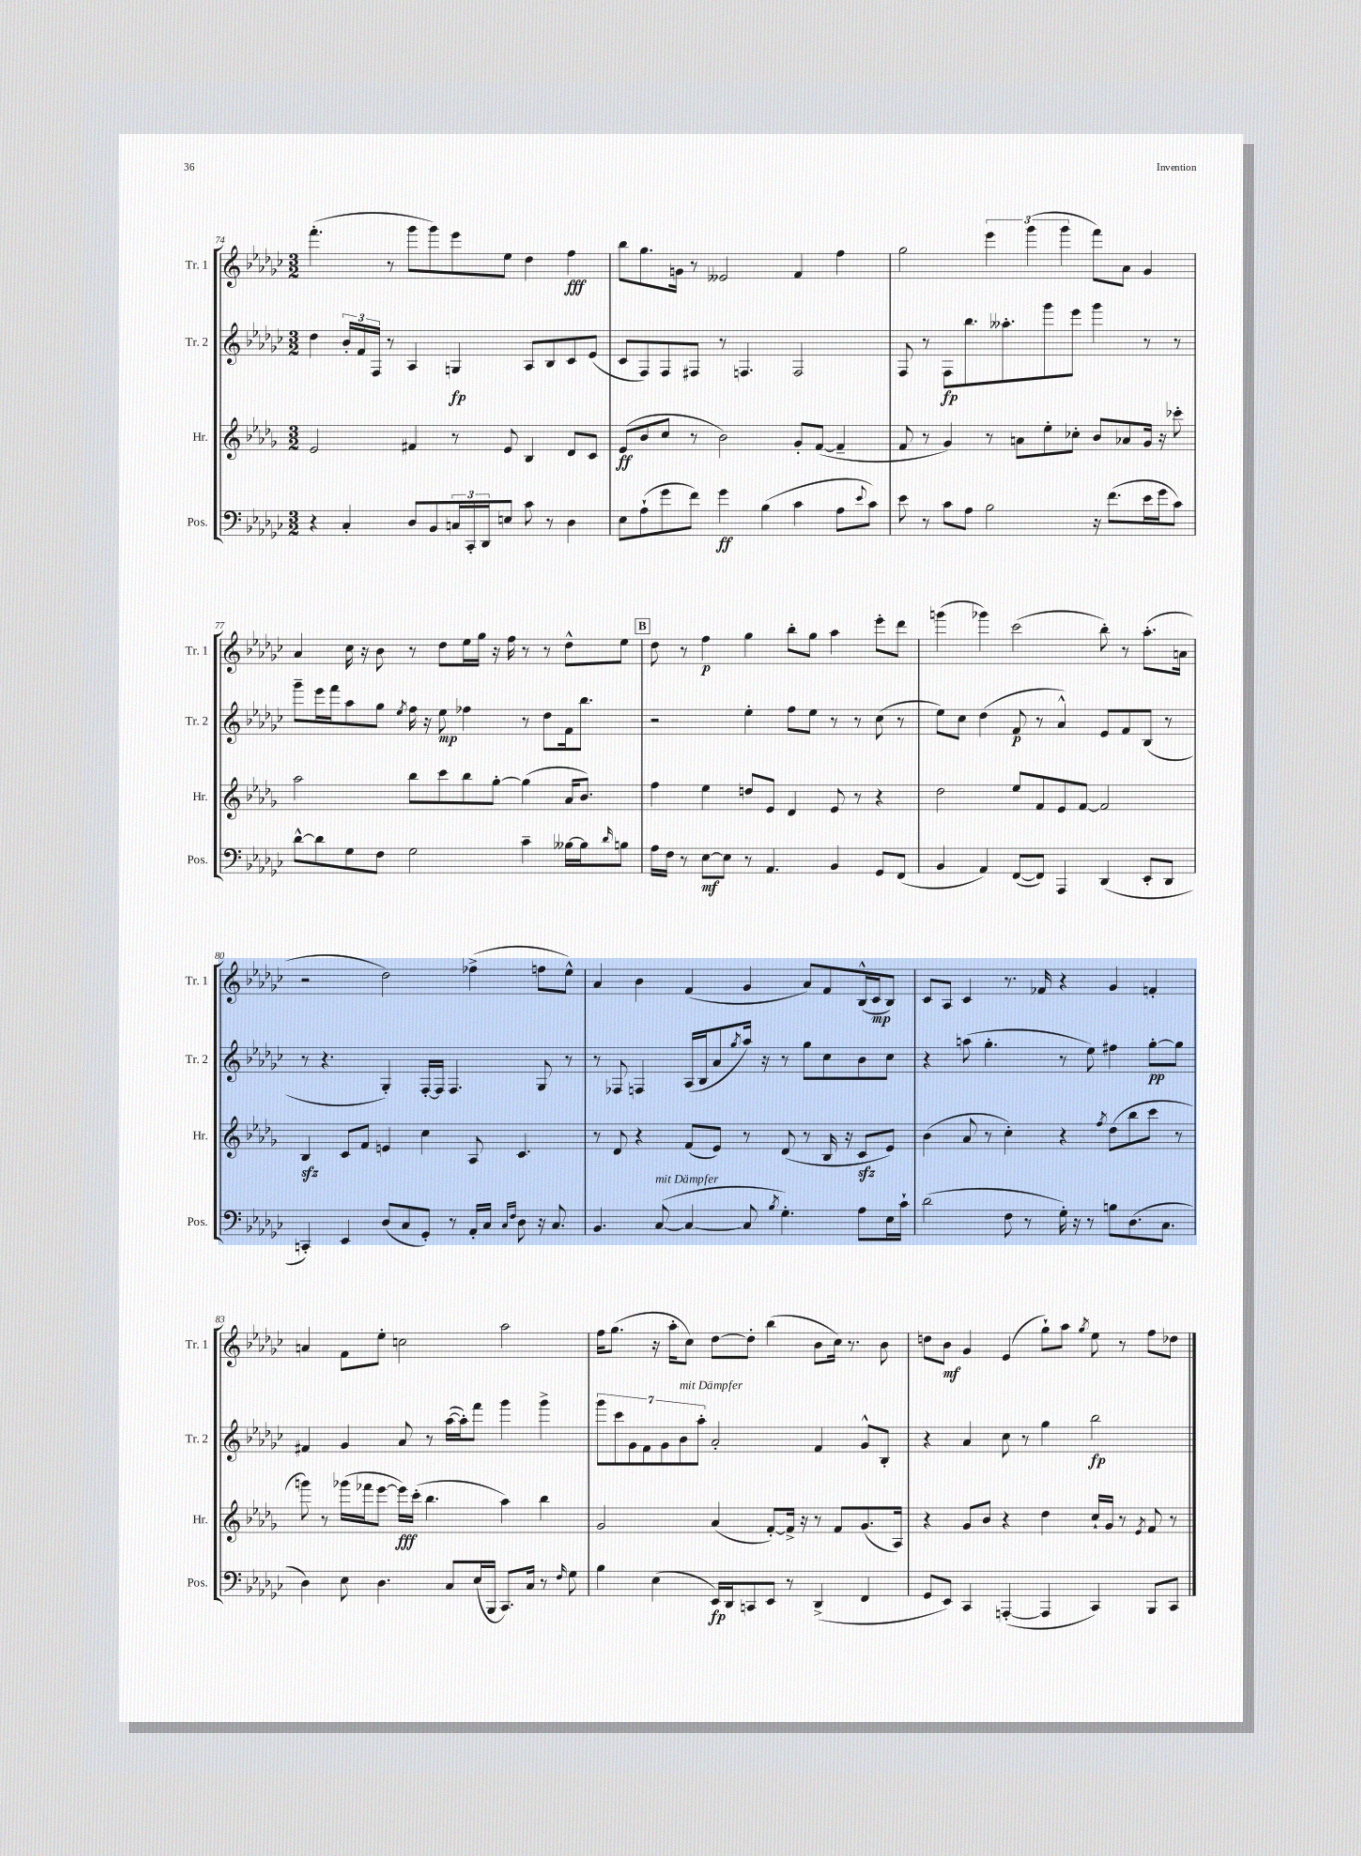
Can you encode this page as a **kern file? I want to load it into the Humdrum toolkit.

**kern	**dynam	**kern	**dynam	**kern	**dynam	**kern	**dynam
*part4	*part4	*part3	*part3	*part2	*part2	*part1	*part1
*staff4	*staff4	*staff3	*staff3	*staff2	*staff2	*staff1	*staff1
*I"Pos.	*	*I"Hr.	*	*I"Tr. 2	*	*I"Tr. 1	*
*I'Pos.	*	*I'Hr.	*	*I'Tr. 2	*	*I'Tr. 1	*
*clefF4	*	*clefG2	*	*clefG2	*	*clefG2	*
*k[b-e-a-d-g-c-]	*	*k[b-e-a-d-g-]	*	*k[b-e-a-d-g-c-]	*	*k[b-e-a-d-g-c-]	*
*M3/2	*	*M3/2	*	*M3/2	*	*M3/2	*
=74	=74	=74	=74	=74	=74	=74	=74
4r	.	2e-/	.	4dd-\	.	(4.fff'\	.
4C-'/	.	.	.	24b-'/LL	.	.	.
.	.	.	.	24f/	.	.	.
.	.	.	.	24F/JJ	.	.	.
.	.	.	.	8r	.	8r	.
8D-/L	.	4f#X/	.	4A-/	.	8ggg-\L	.
8BB-/	.	.	.	.	.	8ggg-\)	.
24Cn/L	.	8r	.	4Gn/	fp	8eee-\	.
24CC-'/	.	.	.	.	.	.	.
24DD-/J	.	.	.	.	.	.	.
8En/J	.	8e-/	.	.	.	8ee-\J	.
8c-\	.	4B-/	.	8A-/L	.	4dd-\	.
8r	.	.	.	8B-/	.	.	.
4D-\	.	8d-/L	.	8c-/	.	4ff\	fff
.	.	8c/J	.	(8e-/J	.	.	.
=75	=75	=75	=75	=75	=75	=75	=75
8E-\L	.	(8e-/L	ff	8c-/L	.	8bb-\L	.
(8A-`\	.	8b-/	.	8F/)	.	8.gg-\	.
8g-\	.	8cc/J	.	8F/	.	.	.
.	.	.	.	.	.	16gn\Jk	.
8f\J)	.	8r	.	8F#X/J	.	8r	.
4g-\	ff	2b-\)	.	8r	.	2e--X/	.
.	.	.	.	4.Fn/	.	.	.
(4B-\	.	.	.	.	.	.	.
4c-\	.	8g-'/L	.	2F/	.	4f/	.
.	.	([8f/J	.	.	.	.	.
8A-\L	.	4f~/]	.	.	.	4ff\	.
8qqe-/	.	.	.	.	.	.	.
8c-\J)	.	.	.	.	.	.	.
=76	=76	=76	=76	=76	=76	=76	=76
8e-\	.	8f/	.	8F/	.	2gg-\	.
8r	.	8r	.	8r	.	.	.
8c-\L	.	4g-/)	.	8F\L	fp	.	.
8A-\J	.	.	.	8.bb-\	.	.	.
2B-\	.	8r	.	.	.	6eee-\	.
.	.	.	.	8.aa--X'\	.	.	.
.	.	8an\L	.	.	.	.	.
.	.	.	.	.	.	(6ggg-\	.
.	.	8ee-'\	.	8ggg-\	.	.	.
.	.	.	.	.	.	6ggg-\	.
.	.	8cc-X'\J	.	8eee-\J	.	.	.
16r	.	8b-/L	.	4ggg-\	.	8fff\L)	.
(8.f\L	.	.	.	.	.	.	.
.	.	8a-X/	.	.	.	8a-\J	.
16e-\L	.	16g-/Jk	.	8r	.	4g-/	.
16g-\J	.	16r	.	.	.	.	.
8c-\J)	.	8ccc-X'\	.	8r	.	.	.
!!LO:LB:g=z
=77	=77	=77	=77	=77	=77	=77	=77
[8d-^^\L	.	2aa-\	.	8ggg-~\L	.	4a-/	.
8d-\]	.	.	.	16eee-\L	.	.	.
.	.	.	.	16fff\J	.	.	.
8G-\	.	.	.	8aa-\	.	16cc-\	.
.	.	.	.	.	.	16r	.
8F\J	.	.	.	8gg-\J	.	8b-\	.
.	.	.	.	8qee-/	.	.	.
2G-\	.	8bb-\L	.	16ff\	.	8r	.
.	.	.	.	16r	.	.	.
.	.	8ccc\	.	8ee-\	mp	8dd-\L	.
.	.	8bb-\	.	4ff-X\	.	16ee-\L	.
.	.	.	.	.	.	16gg-\JJ	.
.	.	[8gg-'\J	.	.	.	16r	.
.	.	.	.	.	.	16ff\	.
4c-~\	.	(4gg-\]	.	8r	.	8r	.
.	.	.	.	8dd-\L	.	8r	.
[16B--X\LL	.	16a-/KL	.	16f\k	.	8dd-^^\L	.
16B--\J]	.	8.b-/J)	.	8.bb-\J	.	.	.
16qqd-/	.	.	.	.	.	.	.
8Bn\J	.	.	.	.	.	8ee-\J	.
!!LO:REH:place=s1:t=B
=78	=78	=78	=78	=78	=78	=78	=78
16A-\LL	.	4ff\	.	2r	.	8dd-\	.
16F\JJ	.	.	.	.	.	.	.
8r	.	.	.	.	.	8r	.
[8E-\L	mf	4ee-\	.	.	.	4ff\	p
8E-\J]	.	.	.	.	.	.	.
8r	.	8ddn/L	.	4ee-'\	.	4gg-\	.
4.AA-/	.	8e-/J	.	.	.	.	.
.	.	4d-/	.	8ff\L	.	8bb-'\L	.
.	.	.	.	8ee-\J	.	8gg-\J	.
4BB-/	.	8e-/	.	8r	.	4aa-\	.
.	.	8r	.	8r	.	.	.
8GG-/L	.	4r	.	(8cc-\	.	8eee-'\L	.
(8FF/J	.	.	.	8r	.	8ddd-\J	.
=79	=79	=79	=79	=79	=79	=79	=79
4BB-/	.	2dd-\	.	8ee-\L)	.	(4gggn\	.
.	.	.	.	8cc-\J	.	.	.
4AA-/)	.	.	.	(4dd-\	.	4ggg-X\)	.
([8FF/L	.	8ee-/L	.	8f/	p	(2ccc-\	.
8FF/J])	.	8f/	.	8r	.	.	.
4AAA-/	.	8e-/	.	4a-^^/)	.	.	.
.	.	[8f/J	.	.	.	.	.
(4DD-/	.	2f/]	.	8e-/L	.	8bb-'\)	.
.	.	.	.	8f/	.	8r	.
8EE-'/L	.	.	.	(8B-/J	.	(8.aa-'\L	.
8DD-/J	.	.	.	8r	.	.	.
.	.	.	.	.	.	16an\Jk	.
!!LO:LB:g=z
=80	=80	=80	=80	=80	=80	=80	=80
4CCn'/)	.	4B-zz/	.	8r	.	2r	.
.	.	.	.	4.r	.	.	.
4EE-/	.	8c/L	.	.	.	.	.
.	.	8f/J	.	.	.	.	.
(8D-/L	.	4en/	.	4G-'/)	.	2dd-\)	.
8C-/	.	.	.	.	.	.	.
8GG-'/J)	.	4cc\	.	[16F'/LL	.	.	.
.	.	.	.	16F/JJ]	.	.	.
8r	.	.	.	4.F/	.	.	.
16AA-'/LL	.	8A-/	.	.	.	(4ff-X^\	.
16C-/JJ	.	.	.	.	.	.	.
16qqC-/LL	.	.	.	.	.	.	.
16qqF/JJ	.	.	.	.	.	.	.
8D-\	.	4.c/	.	.	.	.	.
16r	.	.	.	8G-/	.	8ffn\L	.
8.C-/	.	.	.	.	.	.	.
.	.	.	.	8r	.	8ee-^^\J)	.
=81	=81	=81	=81	=81	=81	=81	=81
4.BB-/	.	8r	.	8r	.	4a-/	.
.	.	8d-/	.	8F-X/	.	.	.
.	.	4r	.	4Fn/	.	4b-\	.
!LO:TX:a:i:t=mit Dämpfer	!	!	!	!	!	!	!
([8C-/	.	.	.	.	.	.	.
4C-/_	.	(8f/L	.	(16A-/LL	.	(4f/	.
.	.	.	.	16B-/J	.	.	.
.	.	8e-/J)	.	8a-/	.	.	.
.	.	.	.	8qgg-/	.	.	.
8C-/]	.	8r	.	16aa-/Jk)	.	4g-/	.
.	.	.	.	16r	.	.	.
8qB-/	.	.	.	.	.	.	.
4.G-'\)	.	(8d-/	.	8r	.	.	.
.	.	8r	.	8gg-\L	.	8a-/L)	.
.	.	16B-/	.	8cc-\	.	8f/	.
.	.	16r	.	.	.	.	.
8A-\L	.	8czz/L	.	8b-\	.	(16B-^^/L	.
.	.	.	.	.	.	16c-/J	mp
16E-\L	.	8e-/J)	.	8cc-\J	.	8B-/J)	.
16c-`\JJ	.	.	.	.	.	.	.
=82	=82	=82	=82	=82	=82	=82	=82
(2d-\	.	(4b-\	.	4r	.	8c-/L	.
.	.	.	.	.	.	8A-/J	.
.	.	8a-/	.	(8aan\	.	4c-/	.
.	.	8r	.	4.gg-'\	.	.	.
8F\	.	4cc'\)	.	.	.	8.r	.
8r	.	.	.	.	.	.	.
.	.	.	.	.	.	16f-X/	.
16G-'\)	.	4r	.	8r	.	4r	.
16r	.	.	.	.	.	.	.
8r	.	.	.	8ee-\)	.	.	.
.	.	8qff/	.	.	.	.	.
8Bn\L	.	(8dd-\L	.	4ff#X\	.	4g-/	.
(8.D-\	.	8bb-\	.	.	.	.	.
.	.	8ccc\J	.	[8gg-'\L	pp	4fn'/	.
8.C-\J	.	.	.	.	.	.	.
.	.	8r	.	8gg-\J]	.	.	.
!!LO:LB:g=z
=83	=83	=83	=83	=83	=83	=83	=83
4D-\)	.	8gggn\)	.	4f#X/	.	4an/	.
.	.	8r	.	.	.	.	.
8E-\	.	(16ggg-X\LL	.	4g-/	.	8f\L	.
.	.	16fff-X\J	.	.	.	.	.
4.D-\	.	[8eee-\J	.	.	.	8ee-'\J	.
.	.	16eee-\LL])	fff	8a-/	.	2ccn\	.
.	.	(16ccc'\JJ	.	.	.	.	.
.	.	4.bb-\	.	8r	.	.	.
8C-/L	.	.	.	([16aa-\LL	.	.	.
.	.	.	.	16aa-'\J])	.	.	.
(16E-/L	.	.	.	8fff\J	.	.	.
16BBB-/JJ	.	.	.	.	.	.	.
8.CC-/L)	.	4aa-\)	.	4ggg-\	.	2aa-\	.
16C-/Jk	.	.	.	.	.	.	.
8r	.	4bb-\	.	4ggg-^\	.	.	.
16qqF/	.	.	.	.	.	.	.
8G-\	.	.	.	.	.	.	.
=84	=84	=84	=84	=84	=84	=84	=84
4B-\	.	2g-/	.	14ggg-\L	.	16ff\KL	.
.	.	.	.	.	.	(8.gg-\J	.
.	.	.	.	14ccc-\	.	.	.
.	.	.	.	14g-\	.	.	.
.	.	.	.	14f\	.	.	.
(4E-\	.	.	.	.	.	16r	.
.	.	.	.	14g-\	.	.	.
.	.	.	.	.	.	16aa-'\KL	.
!	!	!	!	!LO:TX:a:i:t=mit Dämpfer	!	!	!
.	.	.	.	14b-\	.	.	.
.	.	.	.	.	.	8cc-\J)	.
.	.	.	.	14aa-'\J	.	.	.
16EE-/LL)	fp	(4a-/	.	2a-'/	.	[8dd-\L	.
16DD-/J	.	.	.	.	.	.	.
8CCn/	.	.	.	.	.	8dd-'\J]	.
8EE-/J	.	[8f'/L)	.	.	.	(4bb-\	.
8r	.	16f^/Jk]	.	.	.	.	.
.	.	16r	.	.	.	.	.
(4DD-^/	.	8r	.	4f/	.	8b-\L	.
.	.	8f/L	.	.	.	16cc-\Jk)	.
.	.	.	.	.	.	8.r	.
4FF/	.	(8.g-/	.	8g-^^/L	.	.	.
.	.	.	.	8B-'/J	.	8b-\	.
.	.	16A-/Jk)	.	.	.	.	.
=85	=85	=85	=85	=85	=85	=85	=85
8GG-/L	.	4r	.	4r	.	8ddn\L	.
8EE-/J)	.	.	.	.	.	8b-\J	mf
4CC-/	.	8g-/L	.	4a-/	.	4g-/	.
.	.	8b-/J	.	.	.	.	.
([4AAAn'/	.	4r	.	8cc-\	.	(4e-/	.
.	.	.	.	8r	.	.	.
4AAA/]	.	4dd-\	.	4gg-\	.	8gg-`\L)	.
.	.	.	.	.	.	8aa-\J	.
.	.	.	.	.	.	8qgg-/	.
4CC-/)	.	16cc`/LL	.	2bb-\	fp	8ee-\	.
.	.	16g-/JJ	.	.	.	.	.
.	.	8r	.	.	.	8r	.
.	.	8qe-/	.	.	.	.	.
8BBB-/L	.	8f/	.	.	.	8ff\L	.
8CC-/J	.	8r	.	.	.	8dd-X\J	.
==	==	==	==	==	==	==	==
*-	*-	*-	*-	*-	*-	*-	*-
